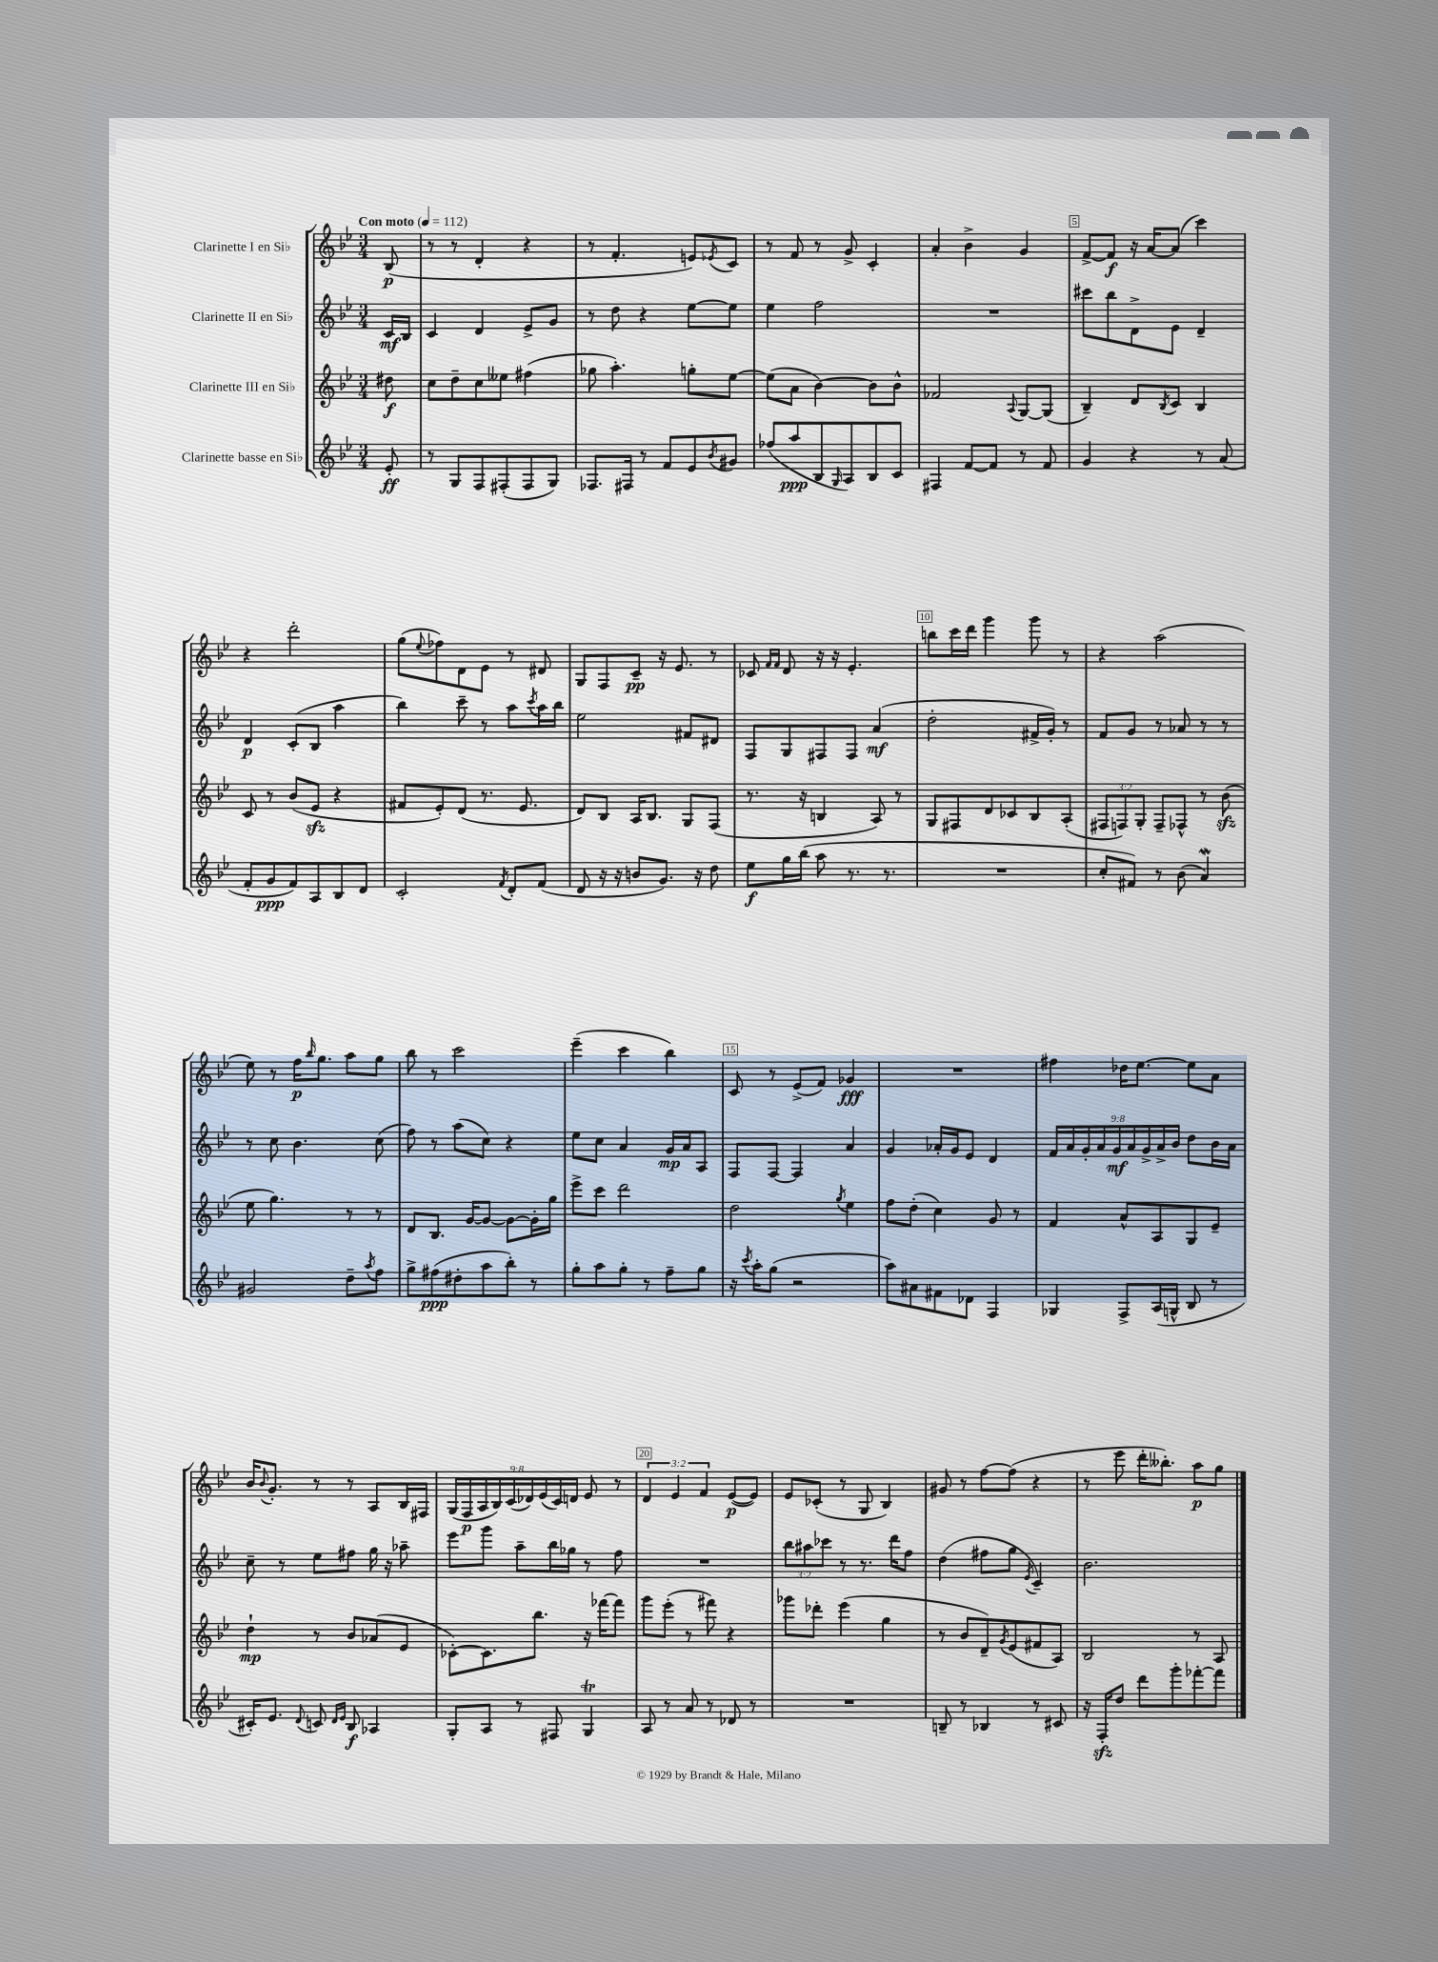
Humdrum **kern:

**kern	**dynam	**kern	**dynam	**kern	**dynam	**kern	**dynam
*part4	*part4	*part3	*part3	*part2	*part2	*part1	*part1
*staff4	*staff4	*staff3	*staff3	*staff2	*staff2	*staff1	*staff1
*I"Clarinette basse en Si♭	*	*I"Clarinette III en Si♭	*	*I"Clarinette II en Si♭	*	*I"Clarinette I en Si♭	*
*clefG2	*	*clefG2	*	*clefG2	*	*clefG2	*
*k[b-e-]	*	*k[b-e-]	*	*k[b-e-]	*	*k[b-e-]	*
*M3/4	*	*M3/4	*	*M3/4	*	*M3/4	*
*MM112	*	*MM112	*	*MM112	*	*MM112	*
=	=	=	=	=	=	=	=
!	!	!	!	!	!	!LO:TX:a:B:t=Con moto	!
8e-'/	ff	8dd#X\	f	16c/LL	mf	(8B-/	p
.	.	.	.	16B-/JJ	.	.	.
=1	=1	=1	=1	=1	=1	=1	=1
8r	.	8cc\L	.	4c/	.	8r	.
8G/L	.	8dd~\	.	.	.	8r	.
8F/	.	8cc\	.	4d/	.	4d'/	.
(8F#X'/	.	8ee--X\J	.	.	.	.	.
8F#/	.	(4ff#X\	.	8e-^/L	.	4r	.
8G/J)	.	.	.	8g/J	.	.	.
=2	=2	=2	=2	=2	=2	=2	=2
8.F-X/L	.	8gg-X\	.	8r	.	8r	.
.	.	4.aa'\)	.	8dd\	.	4.f'/	.
16F#X/Jk	.	.	.	.	.	.	.
8r	.	.	.	4r	.	.	.
8f/L	.	.	.	.	.	.	.
8e-/	.	8ggn'\L	.	[8ee-\L	.	8en/L)	.
8qb-/	.	.	.	.	.	8qe-X/	.
8g#X/J	.	[8ee-\J	.	8ee-\J]	.	8c/J	.
=3	=3	=3	=3	=3	=3	=3	=3
(8ff-X/L	.	(8ee-\L]	.	4ee-\	.	8r	.
8aa/	ppp	8a\J	.	.	.	8f/	.
8B-/	.	[4b-\)	.	2ff\	.	8r	.
16qqG/	.	.	.	.	.	.	.
8A/)	.	.	.	.	.	8g^/	.
8B-/	.	8b-\L]	.	.	.	4c'/	.
8c/J	.	8b-^^\J	.	.	.	.	.
=4	=4	=4	=4	=4	=4	=4	=4
4F#X/	.	2f-X/	.	2.r	.	4a'/	.
[8f/L	.	.	.	.	.	4b-^\	.
8f/J]	.	.	.	.	.	.	.
.	.	8qqA/	.	.	.	.	.
8r	.	[8G/L	.	.	.	4g/	.
8f/	.	(8G/J]	.	.	.	.	.
=5	=5	=5	=5	=5	=5	=5	=5
4g/	.	4B-~/)	.	8ccc#X\L	.	[8f^/L	.
.	.	.	.	8bb-\	.	8f/J]	f
4r	.	8d/L	.	8d^\	.	16r	.
.	.	.	.	.	.	[16a/KL	.
.	.	8qB-/	.	.	.	.	.
.	.	8c/J	.	8e-\J	.	(8a/J]	.
8r	.	4B-/	.	4d~/	.	4ccc\)	.
(8a/	.	.	.	.	.	.	.
!!LO:LB:g=z
=6	=6	=6	=6	=6	=6	=6	=6
8f'/L	.	8c/	.	4d/	p	4r	.
8g/	ppp	8r	.	.	.	.	.
8f/)	.	(8b-/L	.	(8c'/L	.	2ddd'\	.
8A/	.	8e-zz/J	.	8B-/J	.	.	.
8B-/	.	4r	.	4aa\	.	.	.
8d/J	.	.	.	.	.	.	.
=7	=7	=7	=7	=7	=7	=7	=7
2c'/	.	8f#X/L	.	4bb-\)	.	(8gg\L	.
.	.	.	.	.	.	8qqee-/	.
.	.	8e-'/)	.	.	.	8ff-X\)	.
.	.	(8d/J	.	8ccc~\	.	8d\	.
.	.	8.r	.	8r	.	8e-\J	.
8qf/	.	.	.	.	.	.	.
8d'/L	.	.	.	8aa\L	.	8r	.
.	.	8.e-/	.	.	.	.	.
.	.	.	.	8qccc/	.	.	.
(8f/J	.	.	.	16aa\L	.	8d#X/	.
.	.	.	.	16bb-\JJ	.	.	.
=8	=8	=8	=8	=8	=8	=8	=8
8d/	.	8d/L)	.	2ee-\	.	8G/L	.
16r	.	8B-/J	.	.	.	8F/	.
16r	.	.	.	.	.	.	.
8bn/L	.	16A/KL	.	.	.	8c~/J	pp
.	.	8.B-/J	.	.	.	.	.
8.g/J)	.	.	.	.	.	16r	.
.	.	.	.	.	.	8.e-/	.
.	.	8G/L	.	8f#X/L	.	.	.
16r	.	.	.	.	.	.	.
8dd\	.	(8F/J	.	8d#X/J	.	8r	.
=9	=9	=9	=9	=9	=9	=9	=9
8ee-\L	f	8.r	.	8F/L	.	8c-X/	.
.	.	.	.	.	.	16qqf/LL	.
.	.	.	.	.	.	16qqf/JJ	.
16gg\L	.	.	.	8G/	.	8d/	.
(16bb-\JJ	.	16r	.	.	.	.	.
8aa\	.	4Bn/	.	8F#X/	.	16r	.
.	.	.	.	.	.	16r	.
8.r	.	.	.	8F#/J	.	4.e-'/	.
.	.	8A/)	.	(4a/	mf	.	.
8.r	.	.	.	.	.	.	.
.	.	8r	.	.	.	.	.
=10	=10	=10	=10	=10	=10	=10	=10
2.r	.	8G/L	.	2dd'\	.	8bbn\L	.
.	.	8F#X/	.	.	.	16ccc\L	.
.	.	.	.	.	.	16ddd\JJ	.
.	.	8d/	.	.	.	4ggg\	.
.	.	8c-X/	.	.	.	.	.
.	.	8B-/	.	16f#X^/LL	.	8ggg\	.
.	.	.	.	16g'/JJ)	.	.	.
.	.	(8A'/J	.	8r	.	8r	.
=11	=11	=11	=11	=11	=11	=11	=11
8cc'/L	.	12F#X/L	.	8f/L	.	4r	.
.	.	12Fn/)	.	.	.	.	.
8f#X/J)	.	.	.	8g/J	.	.	.
.	.	12G'/J	.	.	.	.	.
8r	.	8F~/L	.	8r	.	(2aa\	.
(8b-\	.	8F-X^^/J	.	8a-X/	.	.	.
4aW/)	.	8r	.	8r	.	.	.
.	.	(8b-zz\	.	8r	.	.	.
!!LO:LB:g=z
=12	=12	=12	=12	=12	=12	=12	=12
2g#X/	.	8ee-\	.	8r	.	8ee-\)	.
.	.	4.gg\)	.	8cc\	.	8r	.
.	.	.	.	4.b-\	.	16ff\KL	p
.	.	.	.	.	.	16qqbb-/	.
.	.	.	.	.	.	8.gg\J	.
8dd~\L	.	8r	.	.	.	8aa\L	.
8qaa/	.	.	.	.	.	.	.
8ff\J	.	8r	.	(8cc\	.	8gg\J	.
=13	=13	=13	=13	=13	=13	=13	=13
8gg^\L	.	8d/L	.	8ff\)	.	8bb-\	.
(8ff#X\	ppp	8.B-/J	.	8r	.	8r	.
8dd#X'\	.	.	.	(8aa\L	.	2ccc\	.
.	.	[16g/KL	.	.	.	.	.
8aa\	.	8g/J_	.	8cc\J)	.	.	.
8bb-'\J)	.	8g\L_	.	4r	.	.	.
8r	.	16g'\L]	.	.	.	.	.
.	.	16gg\JJ	.	.	.	.	.
=14	=14	=14	=14	=14	=14	=14	=14
8gg'\L	.	8eee-^\L	.	8ee-\L	.	(4eee-~\	.
8aa\	.	8ccc\J	.	8cc\J	.	.	.
8gg'\J	.	2ddd\	.	4a/	.	4ccc\	.
8r	.	.	.	.	.	.	.
8ff~\L	.	.	.	16g/LL	mp	4bb-\)	.
.	.	.	.	16a/J	.	.	.
8gg\J	.	.	.	8A/J	.	.	.
=15	=15	=15	=15	=15	=15	=15	=15
16r	.	2dd\	.	8F/L	.	8c/	.
8qccc/	.	.	.	.	.	.	.
16aa'\KL	.	.	.	.	.	.	.
(8gg\J	.	.	.	[8F/J	.	8r	.
2r	.	.	.	4F/]	.	(8e-^/L	.
.	.	.	.	.	.	8f/J)	.
.	.	8qgg/	.	.	.	.	.
.	.	4ee-\	.	4a/	.	4g-X/	fff
=16	=16	=16	=16	=16	=16	=16	=16
8aa\L)	.	8ff\L	.	4g/	.	2.r	.
8a#X\	.	(8dd'\J	.	.	.	.	.
8f#X\	.	4cc\)	.	16a-X'/LL	.	.	.
.	.	.	.	16g/J	.	.	.
8d-X\J	.	.	.	8e-/J	.	.	.
4F/	.	8g/	.	4d/	.	.	.
.	.	8r	.	.	.	.	.
=17	=17	=17	=17	=17	=17	=17	=17
4G-X/	.	4f/	.	18f/LL	.	4ff#X\	.
.	.	.	.	18a/	.	.	.
.	.	.	.	18g'/	.	.	.
.	.	.	.	18a/	.	.	.
.	.	.	.	18g/	mf	.	.
8F^/L	.	8a^^/L	.	.	.	16dd-X\KL	.
.	.	.	.	18a/	.	.	.
.	.	.	.	.	.	[8.ee-\J	.
.	.	.	.	18g^/	.	.	.
(16A/L	.	8A/	.	.	.	.	.
.	.	.	.	18a^/	.	.	.
16Gn^^/JJ	.	.	.	.	.	.	.
.	.	.	.	18b-/JJ	.	.	.
8B-/	.	8G/	.	8dd\L	.	8ee-\L]	.
8r	.	8e-~/J	.	16b-\L	.	8a\J	.
.	.	.	.	16a\JJ	.	.	.
!!LO:LB:g=z
=18	=18	=18	=18	=18	=18	=18	=18
16c#X'/KL)	.	4dd`\	mp	8cc~\	.	16b-/KL	.
.	.	.	.	.	.	8qqb-/	.
8.e-/J	.	.	.	.	.	8.g'/J	.
.	.	.	.	8r	.	.	.
8qqd/	.	.	.	.	.	.	.
8cn/	.	8r	.	8ee-\L	.	8r	.
16qqd/LL	.	.	.	.	.	.	.
16qqe-/JJ	.	.	.	.	.	.	.
8B-/	f	8b-/L	.	8ff#X\J	.	8r	.
4A-X/	.	(8a-X/	.	16gg\	.	8A/L	.
.	.	.	.	16r	.	.	.
.	.	8e-/J	.	8aa-X~\	.	16B-/L	.
.	.	.	.	.	.	16F#X/JJ	.
=19	=19	=19	=19	=19	=19	=19	=19
8G'/L	.	[8c-X'\L)	.	8eee-\L	.	(18G/LL	.
.	.	.	.	.	.	18F/	p
.	.	.	.	.	.	18A/	.
8A/J	.	8.c-\]	.	8ggg\J	.	.	.
.	.	.	.	.	.	18B-/)	.
.	.	.	.	.	.	(18c/	.
8r	.	.	.	8aa~\L	.	.	.
.	.	.	.	.	.	18d-X/)	.
.	.	8.bb-\J	.	.	.	.	.
.	.	.	.	.	.	(18e-/	.
8F#X/	.	.	.	16bb-\L	.	.	.
.	.	.	.	.	.	18c/)	.
.	.	.	.	16gg-X\JJ	.	.	.
.	.	.	.	.	.	18dn/JJ	.
4GT/	.	16r	.	8r	.	8e-/	.
.	.	[16fff-X\KL	.	.	.	.	.
.	.	8fff-\J]	.	8ff\	.	8r	.
=20	=20	=20	=20	=20	=20	=20	=20
8A/	.	8ggg\L	.	2.r	.	6d/	.
8r	.	(8eee-'\J	.	.	.	.	.
.	.	.	.	.	.	6e-/	.
8a/	.	8r	.	.	.	.	.
.	.	.	.	.	.	6f/	.
8r	.	8fff#X\)	.	.	.	.	.
8d-X/	.	4r	.	.	.	([8e-/L	p
8r	.	.	.	.	.	8e-/J])	.
=21	=21	=21	=21	=21	=21	=21	=21
2.r	.	8ggg-X\L	.	12bb-\L	.	8e-/L	.
.	.	.	.	12aa#X\	.	.	.
.	.	8ddd-X'\J	.	.	.	(8c-X'/J	.
.	.	.	.	12ccc-X\J	.	.	.
.	.	(4eee-\	.	8r	.	8r	.
.	.	.	.	8.r	.	8G/	.
.	.	4gg\	.	.	.	4B-/)	.
.	.	.	.	16ddd\KL	.	.	.
.	.	.	.	8ff\J	.	.	.
=22	=22	=22	=22	=22	=22	=22	=22
8Bn~/	.	8r	.	(4dd\	.	8g#X/	.
8r	.	8b-/L	.	.	.	8r	.
4B-X/	.	8d~/)	.	8ff#X\L	.	[8ff\L	.
.	.	8qg/	.	.	.	.	.
.	.	(8e-/	.	8gg\J	.	(8ff\J]	.
.	.	.	.	8qe-/	.	.	.
8r	.	8f#X/	.	4c~/)	.	4r	.
8c#X/	.	8A/J)	.	.	.	.	.
=23	=23	=23	=23	=23	=23	=23	=23
16r	.	2B-/	.	2.b-\	.	8r	.
16Fzz'/KL	.	.	.	.	.	.	.
8dd/J	.	.	.	.	.	8eee-\	.
8ddd\L	.	.	.	.	.	16ddd'\KL	.
.	.	.	.	.	.	8.bb--X'\J)	.
8ggg'\	.	.	.	.	.	.	.
[8fff-X'\	.	8r	.	.	.	8aa\L	p
8fff-\J]	.	8A/	.	.	.	8gg\J	.
==	==	==	==	==	==	==	==
*-	*-	*-	*-	*-	*-	*-	*-
